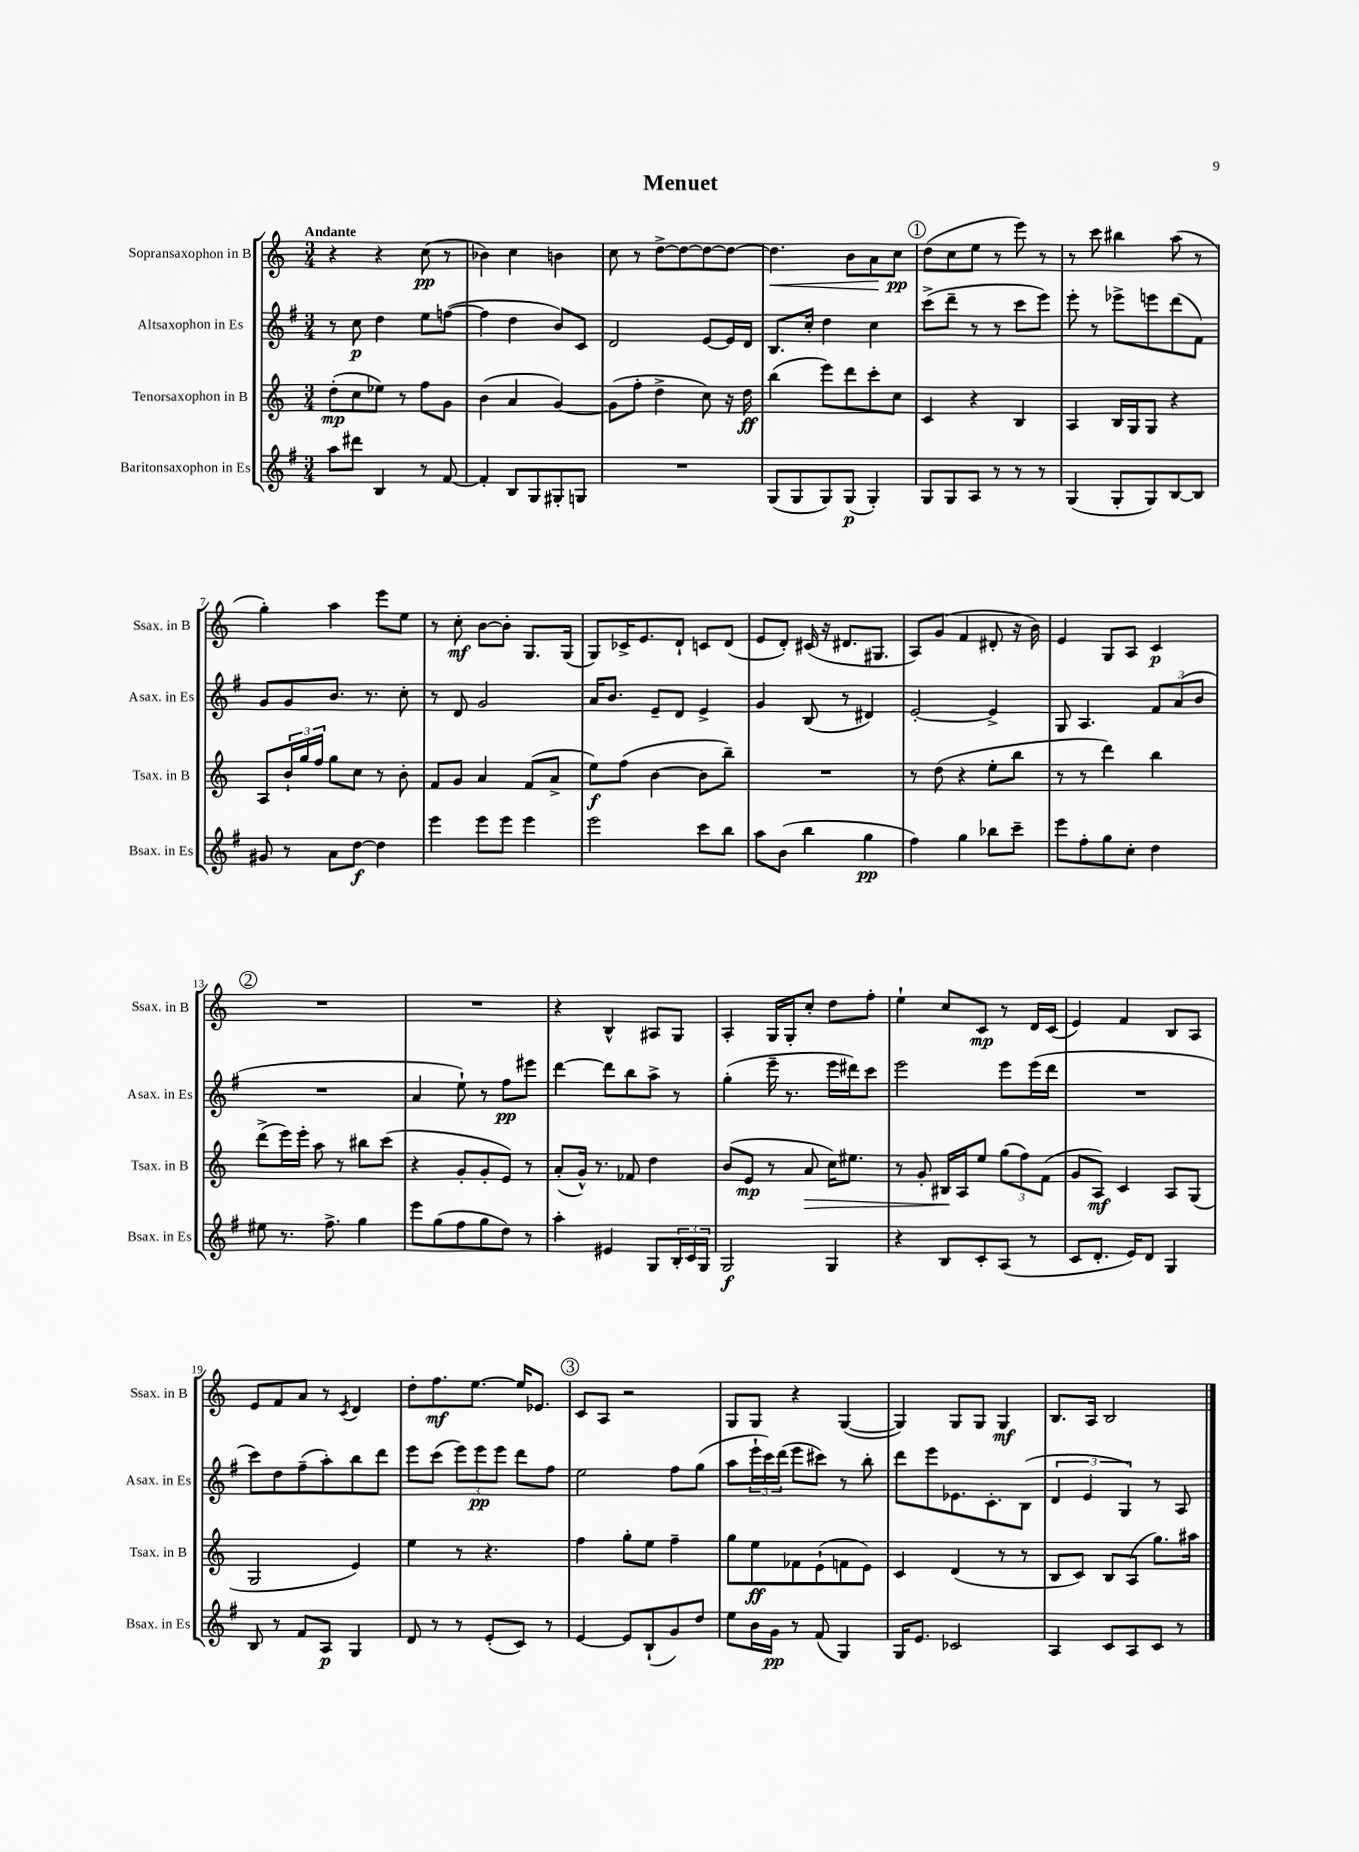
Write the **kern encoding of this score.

**kern	**kern	**kern	**kern
*staff4	*staff3	*staff2	*staff1
*clefG2	*clefG2	*clefG2	*clefG2
*k[f#]	*k[]	*k[f#]	*k[]
*M3/4	*M3/4	*M3/4	*M3/4
8aa	(8dd'	8r	4r
8ddd#	8cc	8cc	.
4B	8ee-)	4dd	4r
.	8r	.	.
8r	8ff	8ee	(8cc
[8f#	8g	([8ff	8r
=	=	=	=
4f#']	(4b	4ff]	4b-)
8B	4a	4dd	4cc
8G	.	.	.
8G#'	[4g)	8b)	4b
8G	.	8c	.
=	=	=	=
2.r	(8g]	2d	8cc
.	8ff'	.	8r
.	4dd^	.	[8dd^
.	.	.	8dd_
.	8cc)	[8e	8dd_
.	16r	16e]	8dd_
.	16dd	16d	.
=	=	=	=
(8G	(4bb	8.B	4.dd]
8G	.	.	.
.	.	16cc'	.
8G)	8eee)	4dd	.
(8G	8ddd	.	8b
4G')	8ccc'	4cc	8a
.	8cc	.	8cc
=	=	=	=
8G	4c	(8ccc^	(8dd
8G	.	8ddd~	8cc
8A	4r	8r	8ee
8r	.	8r	8r
8r	4B	8ccc	8eee)
8r	.	8eee)	8r
=	=	=	=
(4G	4A	8eee'	8r
.	.	8r	8ccc
8G'	16B	8eee-^	4bb#
.	16G	.	.
8G)	8G	8eee	.
[8B	4r	(8ddd	(8aa
8B]	.	8f#)	8r
=	=	=	=
8g#	8A	8g	4gg')
8r	24b`	8g	.
.	24gg	.	.
.	24ff	.	.
8a	8gg	8.b	4aa
[8dd	8cc	.	.
.	.	8.r	.
4dd]	8r	.	8eee
.	8b'	8cc'	8ee
=	=	=	=
4eee	8f	8r	8r
.	8g	8d	8cc'
8eee	4a	2g	[8b
8eee	.	.	8b']
4eee	(8f	.	8.G
.	8a^	.	.
.	.	.	(16G
=	=	=	=
2eee	8ee)	16a	8G)
.	.	8.b	.
.	(8ff	.	16c-^
.	.	.	8.e
.	[4b	8e~	.
.	.	8d	8d`
8ccc	8b]	4e^	8c
8bb	8bb~)	.	(8d
=	=	=	=
8aa	2.r	4g	8e
(8b	.	.	8d')
4bb	.	(8B	(16c#
.	.	.	16r
.	.	8r	8.d#
4gg	.	4d#)	.
.	.	.	8.G#
=	=	=	=
4ff#)	8r	[2e'	8A)
.	(8dd	.	(8g
4gg	4r	.	4f
8bb-	8ee'	4e^]	8d#'
8ccc~	8bb	.	16r
.	.	.	16b)
=	=	=	=
8eee	8r	8G	4e
8ff#'	8r	4.A	.
8gg	4ddd)	.	8G
8cc'	.	.	8A
4dd	4bb	12f#	4c
.	.	(12a	.
.	.	12b	.
=	=	=	=
8ee#	(8ddd^	2.r	2.r
8.r	16eee)	.	.
.	16eee'	.	.
.	8aa	.	.
8.ff#^	.	.	.
.	8r	.	.
4gg	8bb#	.	.
.	(8ccc	.	.
=	=	=	=
8eee	4r	4a	2.r
(8gg	.	.	.
8ff#	8g'	8ee`)	.
8gg	8g'	8r	.
8dd)	8e)	8ff#	.
8r	8r	8eee#	.
=	=	=	=
4aa'	(8a'	[4ddd	4r
.	16g^^)	.	.
.	8.r	.	.
4e#	.	8ddd]	4B^^
.	8f-	8bb	.
8G	4dd	8aa^	8A#
24B'	.	8r	8G
24c	.	.	.
24G	.	.	.
=	=	=	=
2G	(8b	(4gg'	4A'
.	8e	.	.
.	8r	16eee~	16G
.	.	8.r	16G'
.	8a	.	8cc'
4G	16cc)	16eee	8dd
.	8.ee#	16ddd#)	.
.	.	8ccc	8ff'
=	=	=	=
4r	8r	2eee	4ee`
.	8g'	.	.
8B	16B#	.	8cc
.	16A	.	.
8c'	8ee	.	8c
(8A	(12gg	8eee	8r
.	12ff)	.	.
8r	.	(16eee	16d
.	(12f	.	.
.	.	16ddd	(16c
=	=	=	=
8c	8g	2.r	4e)
8.d'	8A)	.	.
.	4c	.	4f
16e)	.	.	.
8d	.	.	.
4G	8A	.	8B
.	(8G	.	8A
=	=	=	=
8B	2G	8ccc)	8e
8r	.	8dd	8f
8f#	.	(8ff#~	8a
8A	.	8aa')	8r
.	.	.	8qc
4G	4e)	8bb	4d
.	.	8ddd	.
=	=	=	=
8d	4ee	8eee	8dd'
8r	.	(8ccc	8.ff
8r	8r	12eee)	.
.	.	.	[8.ee
.	.	12eee	.
(8e'	4.r	.	.
.	.	12eee	.
8c)	.	8ddd	16ee]
.	.	.	8.e-
8r	.	8ff#	.
=	=	=	=
[4e	4ff	2ee	8c
.	.	.	8A
8e]	8gg'	.	2r
(8B`	8ee	.	.
8g)	4ff~	8ff#	.
8dd	.	(8gg	.
=	=	=	=
8ee	8gg	8aa	8G
16b	8ee	24eee`	8G
.	.	24ccc)	.
16g	.	.	.
.	.	(24ddd	.
8r	8f-	8eee	4r
(8f#	(8e`	8ccc#)	.
4G)	8f	8r	([4G
.	8e)	8bb'	.
=	=	=	=
16G	4c	8ddd	4G])
8.e	.	.	.
.	.	8eee	.
2c-	(4d	8.e-	8G
.	.	.	8G
.	.	8.c'	.
.	8r	.	4G
.	8r	(8B	.
=	=	=	=
4A	8B	6d	8.B
.	8c)	.	.
.	.	6e	.
.	.	.	16A
8c	8B	.	2B
.	.	6G)	.
8A	(8A	.	.
8c	8.gg)	8r	.
8r	.	8A	.
.	16aa#	.	.
==	==	==	==
*-	*-	*-	*-
